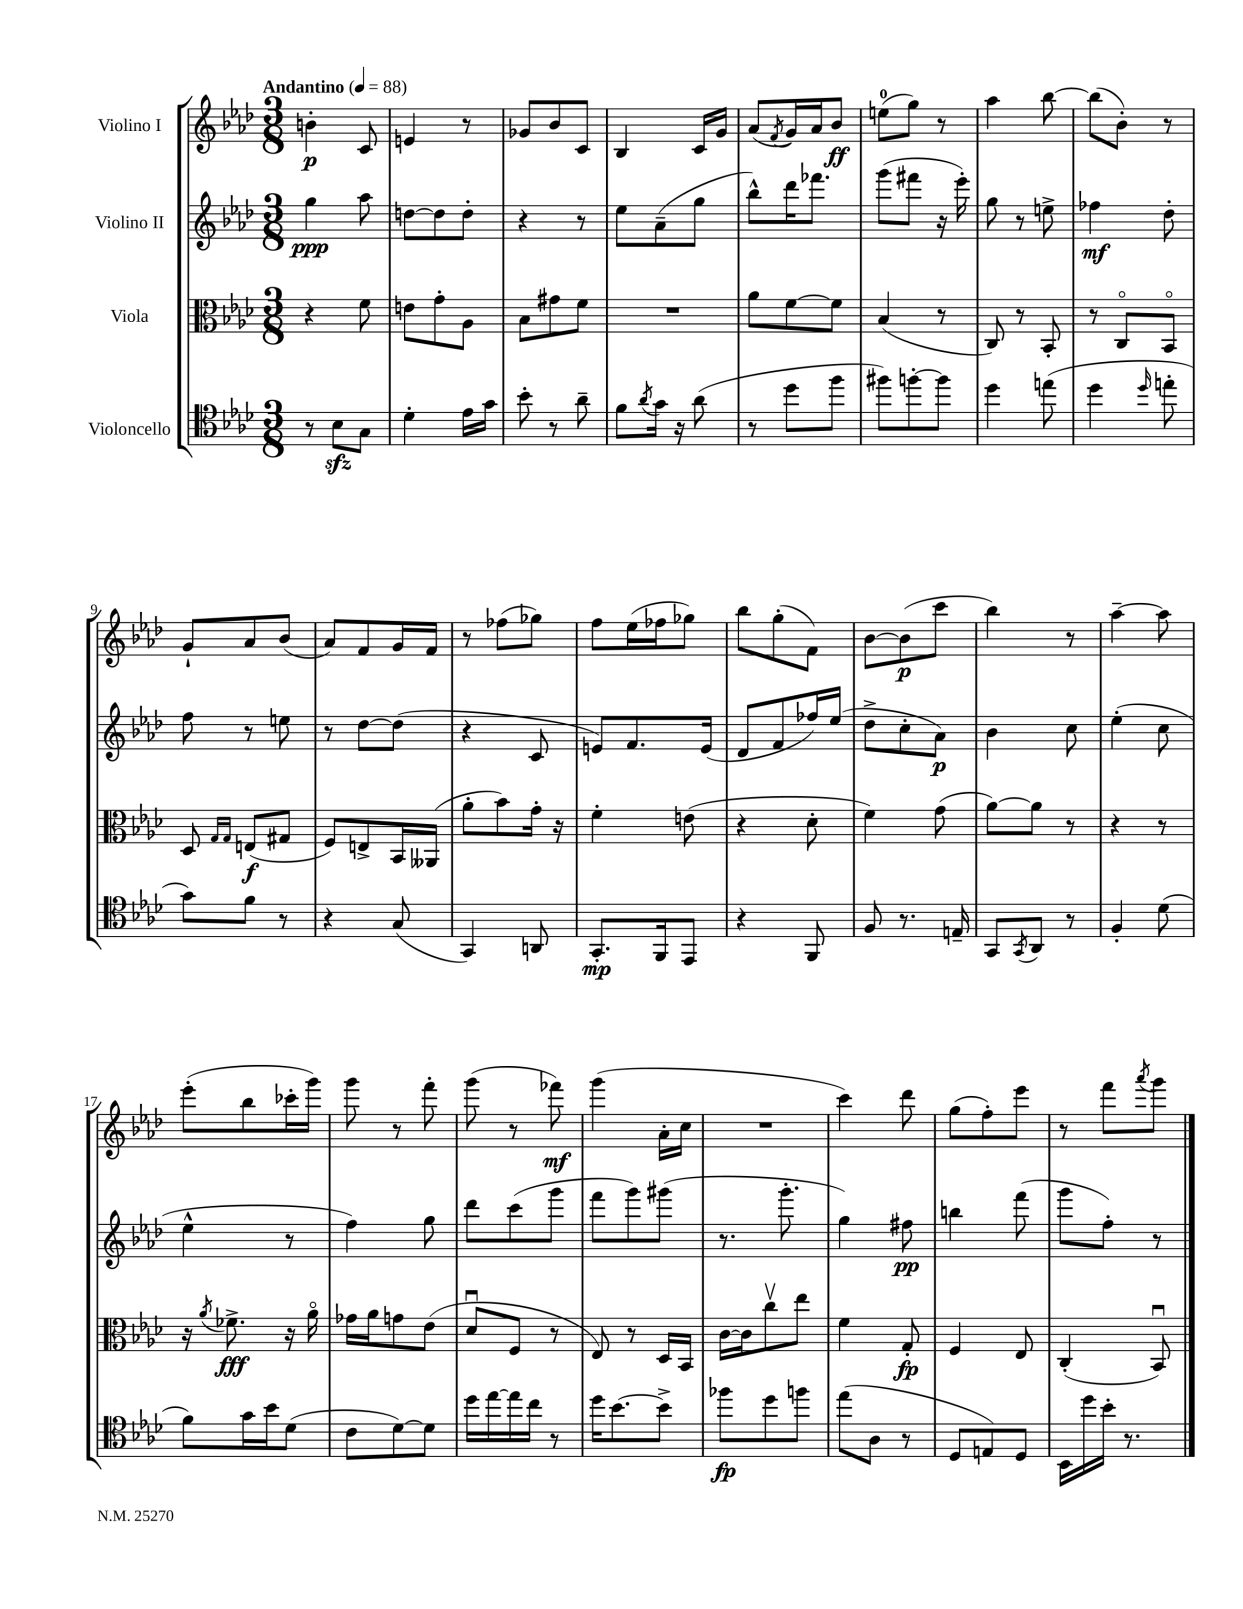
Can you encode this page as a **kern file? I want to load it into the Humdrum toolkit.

**kern	**kern	**kern	**kern
*staff4	*staff3	*staff2	*staff1
*clefC4	*clefC3	*clefG2	*clefG2
*k[b-e-a-d-]	*k[b-e-a-d-]	*k[b-e-a-d-]	*k[b-e-a-d-]
*M3/8	*M3/8	*M3/8	*M3/8
*MM88	*MM88	*MM88	*MM88
8r	4r	4gg\	4b'\
8B-\L	.	.	.
8G\J	8f\	8aa-\	8c/
=	=	=	=
4d-'\	8e\L	[8dd\L	4e/
.	8g'\	8dd\]	.
16e-\LL	8A-\J	8dd'\J	8r
16g\JJ	.	.	.
=	=	=	=
8b-'\	8B-\L	4r	8g-/L
8r	8g#\	.	8b-/
8a-~\	8f\J	8r	8c/J
=	=	=	=
8f\L	4.r	8ee-\L	4B-/
8qa-/	.	.	.
16g\Jk	.	(8a-~\	.
16r	.	.	.
(8a-\	.	8gg\J	16c/LL
.	.	.	16g/JJ
=	=	=	=
8r	8a-\L	8bb-^^\L)	(8a-/L
.	.	.	8qf/
8dd-\L	[8f\	16ddd-\K	16g/L)
.	.	8.fff-\J	16a-/J
8ff\J	8f\]J	.	8b-/J
=	=	=	=
8ff#\L)	(4B-/	(8ggg\L	(8ee\L
[8ff'\	.	8fff#\J	8gg\J)
8ff\]J	8r	16r	8r
.	.	16eee-'\)	.
=	=	=	=
4dd-\	8C/)	8gg\	4aa-\
.	8r	8r	.
(8ee\	8BB-'/	8ee^\	[8bb-\
=	=	=	=
4dd-\	8r	4ff-\	(8bb-\]L
.	8Co/L	.	8b-'\J)
16qqdd-/	.	.	.
8ee'\	8BB-o/J	8dd-'\	8r
=	=	=	=
8g\L)	8D-/	8ff\	8g`/L
.	16qqG/LL	.	.
.	16qqG/JJ	.	.
8f\J	(8E/L	8r	8a-/
8r	8G#/J	8ee\	(8b-/J
=	=	=	=
4r	8F/L)	8r	8a-/L)
.	8E^/	[8dd-\L	8f/
(8G/	16BB-/L	(8dd-\]J	16g/L
.	(16AA--/JJ	.	16f/JJ
=	=	=	=
4GG/)	8a-'\L	4r	8r
.	8b-\)	.	(8ff-\L
8AA/	16g'\Jk	8c/	8gg-\J)
.	16r	.	.
=	=	=	=
8.GG'/L	4f'\	8e/L)	8ff\L
.	.	8.f/	(16ee-\L
16FF/k	.	.	16ff-\J
8EE-/J	(8e\	.	8gg-\J)
.	.	(16e/Jk	.
=	=	=	=
4r	4r	8d-/L	8bb-\L
.	.	8f/	(8gg'\
8FF/	8d-'\	16ff-/L)	8f\J)
.	.	(16ee-/JJ	.
=	=	=	=
8F/	4f\)	8dd-^\L	[8b-\L
8.r	.	8cc'\	(8b-\]
.	(8g\	8a-\J)	8ccc\J
16E~/	.	.	.
=	=	=	=
8GG/L	[8a-\L)	4b-\	4bb-\)
8qGG/	.	.	.
8AA-/J	8a-\]J	.	.
8r	8r	8cc\	8r
=	=	=	=
4F'/	4r	(4ee-'\	[4aa-~\
(8d-\	8r	8cc\	8aa-\]
=	=	=	=
8f\L)	16r	4ee-^^\	(8eee-'\L
.	8qa-/	.	.
.	8.f-^\	.	.
16g\L	.	.	8bb-\
16b-\J	.	.	.
(8d-\J	16r	8r	16ccc-'\L
.	16a-o\	.	16ggg\JJ)
=	=	=	=
8c\L	16g-\LL	4ff\)	8ggg\
.	16a-\J	.	.
[8d-\)	8g\	.	8r
8d-\]J	(8e-\J	8gg\	8fff'\
=	=	=	=
16dd-\LL	8d-u/L	8ddd-\L	(8ggg\
[16ee-\	.	.	.
16ee-\]	8F/J	(8ccc\	8r
16cc\JJ	.	.	.
8r	8r	8ggg\J	8fff-\)
=	=	=	=
16dd-\LK	8E-/)	8fff\L	(4ggg\
[8.b-\	.	.	.
.	8r	8ggg\)	.
8b-^\]J	16D-/LL	(8ggg#\J	16a-'\LL
.	16BB-/JJ	.	16cc\JJ
=	=	=	=
8ff-\L	[16c\LL	8.r	4.r
.	16c\]J	.	.
8dd-\	8ccv\	.	.
.	.	8.ggg'\	.
8ff\J	8ee-\J	.	.
=	=	=	=
(8ee-\L	4f\	4gg\)	4ccc\)
8A-\J	.	.	.
8r	8G'/	8ff#\	8ddd-\
=	=	=	=
8D-/L	4F/	4bb\	(8gg\L
8E/)	.	.	8ff'\)
8D-/J	8E-/	(8fff\	8eee-\J
=	=	=	=
16BB-\LL	(4C'/	8ggg\L	8r
16dd-\	.	.	.
16b-'\JJ	.	8ff'\J)	8fff\L
8.r	.	.	.
.	.	.	8qaaa-/
.	8BB-u/)	8r	8ggg\J
==	==	==	==
*-	*-	*-	*-
